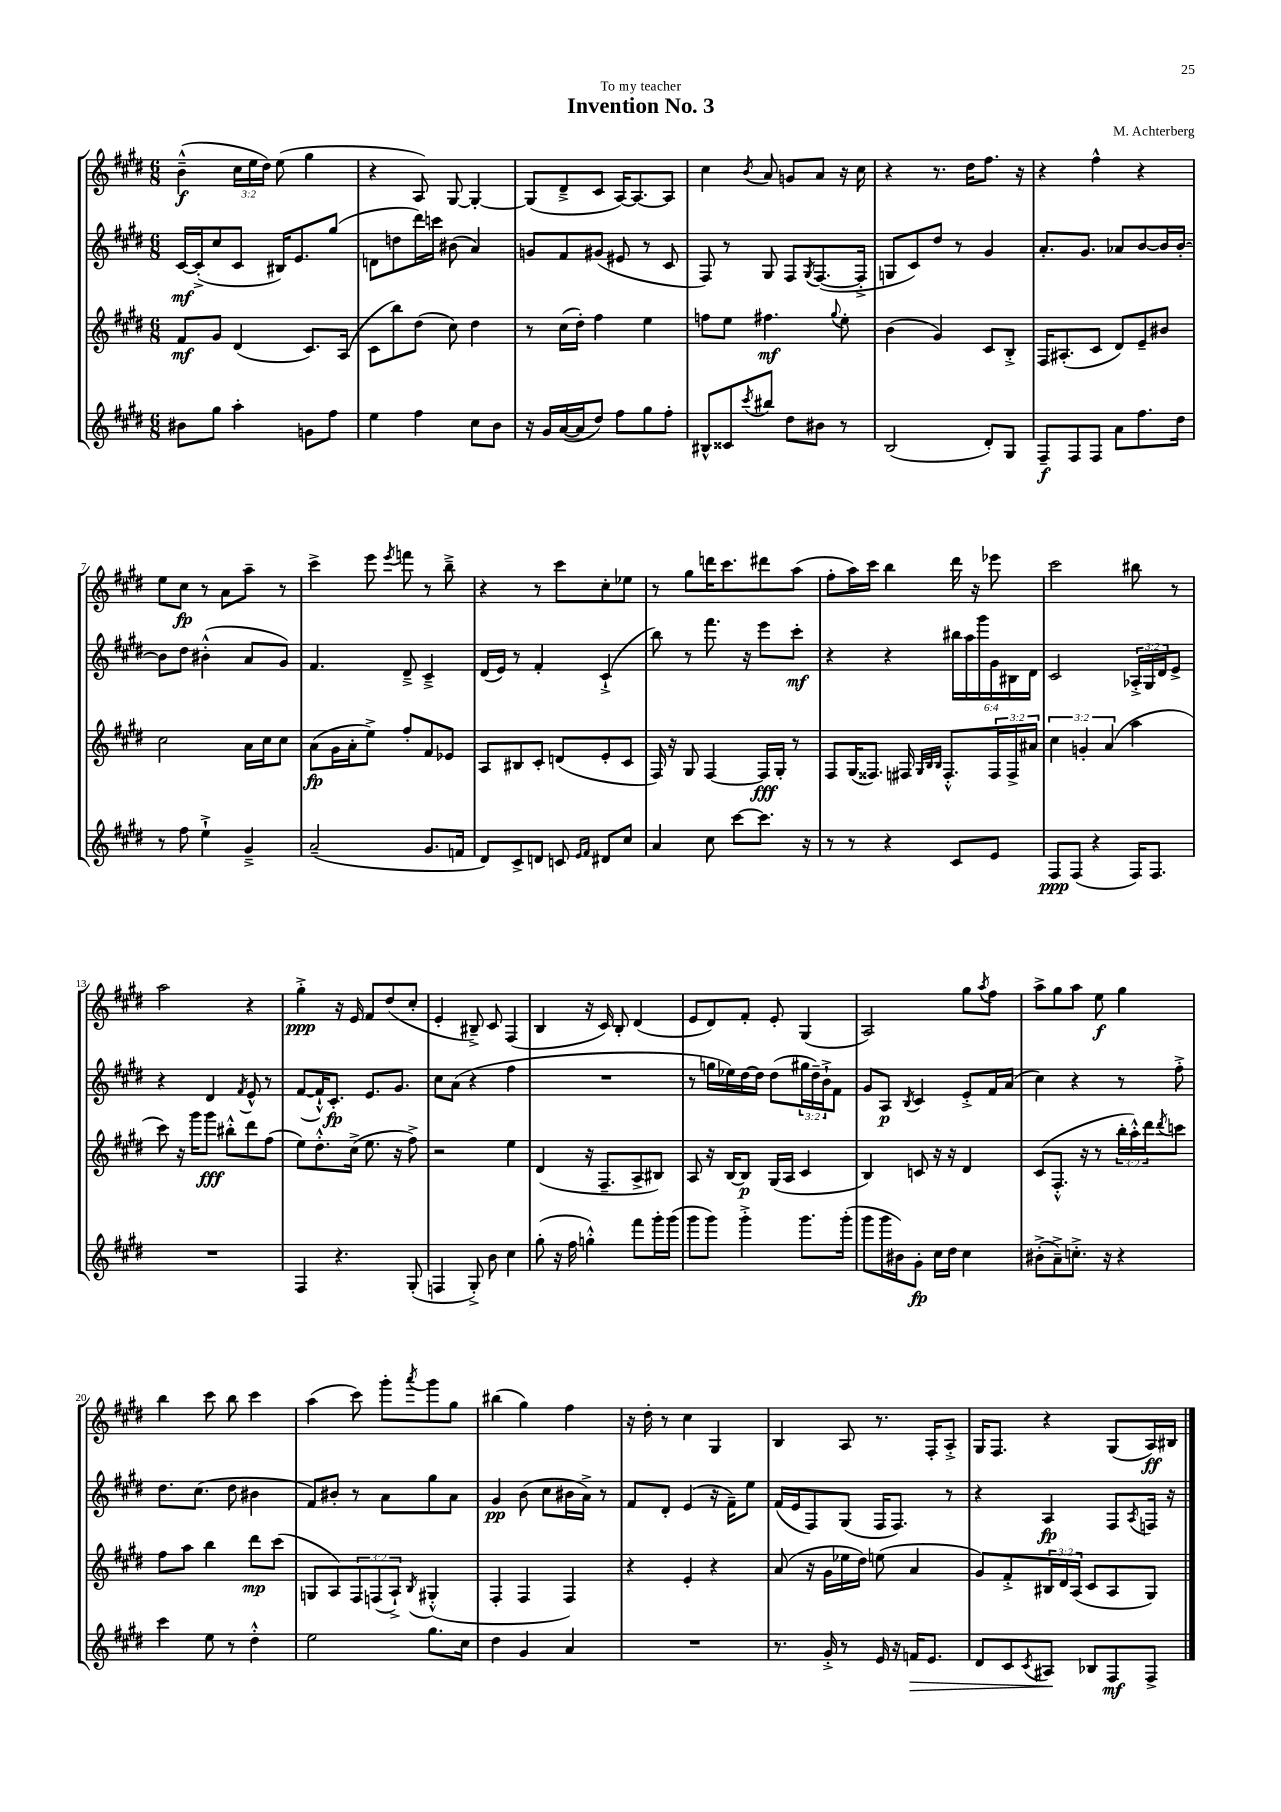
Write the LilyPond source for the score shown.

\header { title = "Invention No. 3" composer = "M. Achterberg" dedication = "To my teacher" }
<<
\new StaffGroup <<
\new Staff = "s0" {
    \clef treble \key e \major \numericTimeSignature \time 6/8 \override Staff.TupletNumber.text = #tuplet-number::calc-fraction-text
    b'4---^\f( \tuplet 3/2 { cis''16 e''16 dis''16) } e''8( gis''4 |
    r4 a8) gis8~ gis4~-. |
    gis8( dis'8---> cis'8 a16~) a8.~ a8 |
    cis''4 \acciaccatura { b'8 } a'8 g'8 a'8 r16 cis''16 |
    r4 r8. dis''16 fis''8. r16 |
    r4 fis''4-^ r4 |
    e''8 cis''8\fp r8 a'8 a''8-- r8 |
    cis'''4-> e'''8 \acciaccatura { e'''8 } f'''8 r8 b''8---> |
    r4 r8 cis'''8 cis''8-. ees''8 |
    r8 gis''8 d'''16 cis'''8. dis'''8 a''8( |
    fis''8-. a''16) cis'''16 b''4 dis'''16 r16 ees'''8 |
    cis'''2 bis''8 r8 |
    a''2 r4 |
    gis''4-.->\ppp r16 e'16 fis'8 dis''8( cis''8-. |
    e'4-. bis8--->) cis'8 fis4( |
    b4 r16 cis'16) b8-. dis'4( |
    e'8 dis'8) fis'8-. e'8-. gis4( |
    a2) gis''8 \acciaccatura { a''8 } fis''8 |
    a''8-> gis''8 a''8 e''8\f gis''4 |
    b''4 cis'''8 b''8 cis'''4 |
    a''4( cis'''8) gis'''8-. \acciaccatura { a'''8 } gis'''8 gis''8 |
    bis''4( gis''4) fis''4 |
    r16 dis''16-. r8 cis''4 gis4 |
    b4 a8 r8. fis16-. a8-.-> |
    gis16 fis8. r4 gis8( a16\ff) bis16 \bar "|." |
}
\new Staff = "s1" {
    \clef treble \key e \major \numericTimeSignature \time 6/8 \override Staff.TupletNumber.text = #tuplet-number::calc-fraction-text
    cis'16~\mf cis'16-.->( cis''8 cis'8 bis16) e'8. gis''8( |
    d'8 d''8 dis'''16) c'''16 bis'8( a'4) |
    g'8 fis'8 gis'8( eis'8 r8 cis'8 |
    fis8) r8 gis8 fis8 \acciaccatura { gis8 } fis8.~( fis16-.-> |
    g8 cis'8) dis''8 r8 gis'4 |
    a'8.-. gis'8. aes'8 b'8~ b'16 b'16~-. |
    b'8 dis''8 bis'4-.-^( a'8 gis'8) |
    fis'4. dis'8---> cis'4---> |
    dis'16( e'16) r8 fis'4-. cis'4-!->( |
    b''8) r8 fis'''8. r16 e'''8 cis'''8-.\mf |
    r4 r4 \tuplet 6/4 { bis''16 a''16 gis'''16 gis'16 bis16 dis'16 } |
    cis'2 \tuplet 3/2 { aes16-.-> gis16 dis'16 } e'8-> |
    r4 dis'4 \acciaccatura { fis'8 } e'8-^ r8 |
    fis'8~( fis'16-!-^) cis'8.-.\fp e'8. gis'8. |
    cis''8 a'8( r4 fis''4 |
    R2. |
    r8 g''16 ees''16) dis''16~ dis''16 dis''8( \tuplet 3/2 { gis''16 dis''16--) b'16-!-> } fis'8 |
    gis'8 a8\p \acciaccatura { b8 } cis'4 e'8-.-> fis'16 a'16( |
    cis''4) r4 r8 fis''8-.-> |
    dis''8. cis''8.( dis''8 bis'4 |
    fis'8) bis'8-. r8 a'8 gis''8 a'8 |
    gis'4\pp b'8( cis''8 bis'16 a'16->) r8 |
    fis'8 dis'8-. e'4( r16 fis'16--) e''8 |
    fis'16( e'16 fis8) gis8( fis16 fis8.) r8 |
    r4 a4\fp fis8 \acciaccatura { a8 } f16 r16 \bar "|." |
}
\new Staff = "s2" {
    \clef treble \key e \major \numericTimeSignature \time 6/8 \override Staff.TupletNumber.text = #tuplet-number::calc-fraction-text
    fis'8\mf gis'8 dis'4( cis'8.) a16( |
    cis'8 b''8) dis''8( cis''8) dis''4 |
    r8 cis''16( dis''16-.) fis''4 e''4 |
    f''8 e''8 fis''4.\mf \appoggiatura { gis''8 } e''8-. |
    b'4( gis'4) cis'8 b8-.-> |
    fis16 ais8.-.( cis'8 dis'8) e'8-- bis'8 |
    cis''2 a'16 cis''16 cis''8 |
    a'8\fp( gis'16 a'16-. e''8->) fis''8-. fis'8 ees'8 |
    a8 bis8 cis'8-. d'8( e'8-. cis'8 |
    fis16) r16 gis8 fis4~ fis16\fff gis16-. r8 |
    fis8 gis16( fisis8.) fis16 \grace { gis32 b32 b32 } fis8.-.-^ \tuplet 3/2 { fis16 fis16-> ais'16 } |
    \tuplet 3/2 { cis''4 g'4-. a'4( } a''4 |
    cis'''8) r16 gis'''16 gis'''8\fff bis''8-.-^ dis'''8 fis''8( |
    e''8) dis''8.-.-^ cis''16->( e''8. r16 fis''8->) |
    r2 e''4 |
    dis'4( r16 fis8.-- a8-> bis8) |
    a8 r16 b16~ b8\p gis16( a16 cis'4 |
    b4) c'8 r16 r16 dis'4 |
    cis'8( fis8.-.-^ r16 r8 \tuplet 3/2 { b''16-. a''16-.-^) dis'''16 } \acciaccatura { dis'''8 } c'''8 |
    fis''8 a''8 b''4 dis'''8\mp cis'''8( |
    g8 a8) \tuplet 3/2 { fis8 f8( a8-!->) } \acciaccatura { b8 } gis4-.-^( |
    fis4-. fis4 fis4) |
    r4 e'4-. r4 |
    a'8( r16 gis'16 ees''16 dis''16) e''8( a'4 |
    gis'8) fis'8-.-> \tuplet 3/2 { bis16 dis'16 a16( } cis'8 a8 gis8) \bar "|." |
}
\new Staff = "s3" {
    \clef treble \key e \major \numericTimeSignature \time 6/8
    bis'8 gis''8 a''4-. g'8 fis''8 |
    e''4 fis''4 cis''8 b'8 |
    r16 gis'16 a'16~( a'16 dis''8) fis''8 gis''8 fis''8-. |
    bis8-^ cisis'8 \acciaccatura { cis'''8 } bis''8 dis''8 bis'8 r8 |
    b2( dis'8-.) gis8 |
    fis8--\f fis8 fis8 a'8 fis''8. dis''16 |
    r8 fis''8 e''4-!-> gis'4---> |
    a'2--( gis'8. f'16 |
    dis'8) cis'8-> d'8 c'8 \grace { e'16 fis'16 } dis'8 cis''8 |
    a'4 cis''8 cis'''8~ cis'''8. r16 |
    r8 r8 r4 cis'8 e'8 |
    fis8\ppp fis8( r4 fis16) fis8. |
    R2. |
    fis4 r4. gis8-.( |
    f4 gis8-.->) b'8 cis''4 |
    gis''8-.( r16 fis''16 g''4-.-^) fis'''8 gis'''16-. gis'''16( |
    gis'''8 gis'''8) gis'''4-.-> gis'''8. gis'''16-.( |
    gis'''8 gis'''16 bis'16) gis'8-.\fp cis''16 dis''16 cis''4 |
    bis'8-.->( a'8--->) c''8.-.-> r16 r4 |
    cis'''4 e''8 r8 dis''4-.-^ |
    e''2 gis''8. cis''16 |
    dis''4 gis'4 a'4 |
    R2. |
    r8. gis'16-.-> r8 e'16 r16 f'16\> e'8. |
    dis'8 cis'8 \acciaccatura { cis'8 } ais8\! bes8 fis8\mf fis8-> \bar "|." |
}
>>
>>
